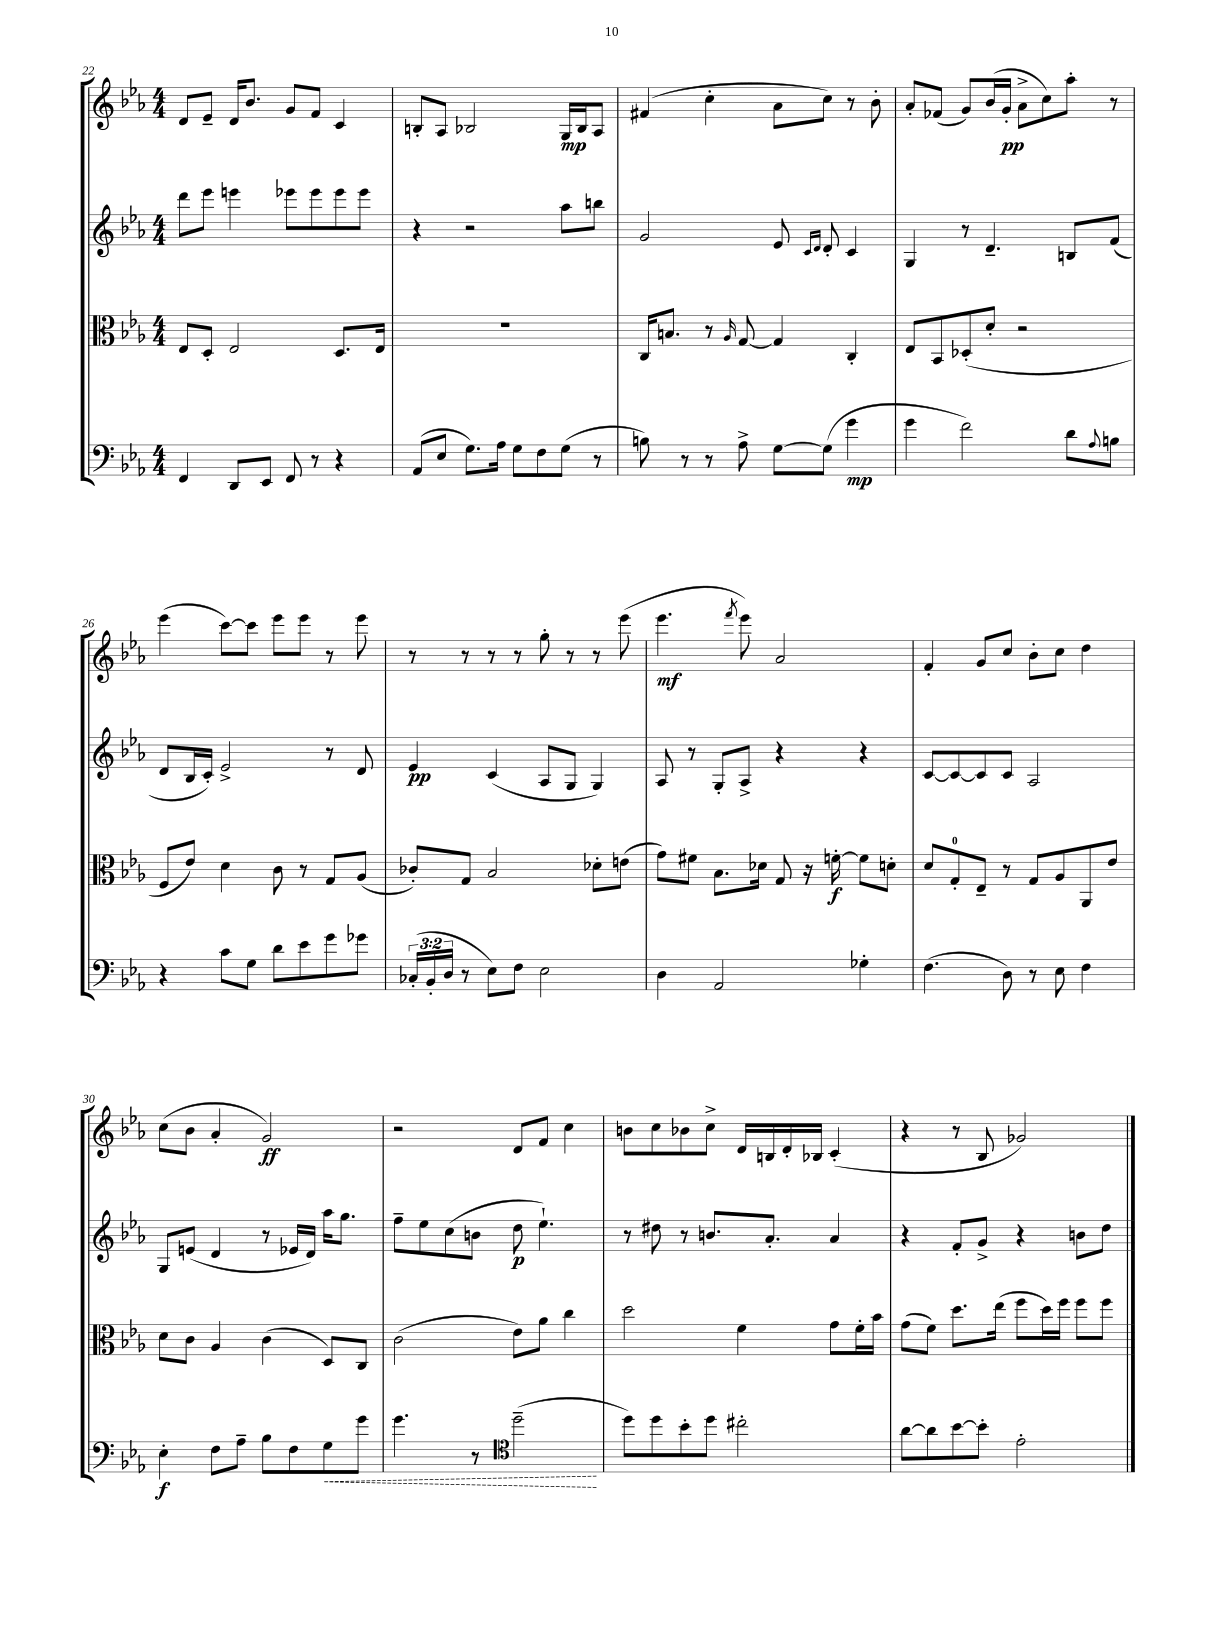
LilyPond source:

<<
\new StaffGroup <<
\new Staff = "s0" {
    \clef treble \key ees \major \numericTimeSignature \time 4/4
    d'8 ees'8-- d'16 bes'8. g'8 f'8 c'4 |
    b8-. aes8 bes2 g16\mp bes16 aes8 |
    fis'4( c''4-. aes'8 c''8) r8 bes'8-. |
    aes'8-. fes'8( g'8) bes'16( g'16-.\pp aes'8-> c''8) aes''8-. r8 |
    ees'''4( c'''8~) c'''8 ees'''8 ees'''8 r8 ees'''8 |
    r8 r8 r8 r8 g''8-. r8 r8 ees'''8( |
    ees'''4.\mf \acciaccatura { f'''8 } ees'''8) aes'2 |
    f'4-. g'8 c''8 bes'8-. c''8 d''4 |
    c''8( bes'8 aes'4-. g'2\ff) |
    r2 d'8 f'8 c''4 |
    b'8 c''8 bes'8 c''8-> d'16 b16 d'16-. bes16 c'4-.( |
    r4 r8 bes8 ges'2) \bar "|." |
}
\new Staff = "s1" {
    \clef treble \key ees \major \numericTimeSignature \time 4/4
    d'''8 ees'''8 e'''4 ees'''8 ees'''8 ees'''8 ees'''8 |
    r4 r2 aes''8 b''8 |
    g'2 ees'8 \grace { c'16 d'16 } d'8-. c'4 |
    g4 r8 d'4.-- b8 f'8( |
    d'8 bes16 c'16-.) ees'2-> r8 d'8 |
    ees'4\pp c'4( aes8 g8 g4) |
    aes8 r8 g8-. aes8-> r4 r4 |
    c'8~ c'8~ c'8 c'8 aes2 |
    g8 e'8( d'4 r8 ees'16 d'16) aes''16 g''8. |
    f''8-- ees''8 c''8( b'8 d''8\p ees''4.-!) |
    r8 dis''8 r8 b'8. aes'8.-. aes'4 |
    r4 f'8-. g'8-> r4 b'8 d''8 \bar "|." |
}
\new Staff = "s2" {
    \clef alto \key ees \major \numericTimeSignature \time 4/4
    ees8 d8-. ees2 d8. ees16 |
    r1 |
    c16 b8. r8 \grace { aes16 } g8~ g4 c4-. |
    ees8 bes,8 des8-.( d'8-. r2 |
    f8 ees'8) d'4 c'8 r8 g8 aes8( |
    ces'8-.) g8 bes2 des'8-. e'8( |
    g'8) fis'8 bes8. des'16 g8 r16 f'16~-.\f f'8 d'8-. |
    d'8 g8-0-. ees8-- r8 g8 aes8 aes,8 ees'8 |
    d'8 c'8 aes4 c'4( d8) c8 |
    c'2( ees'8) aes'8 c''4 |
    d''2 f'4 g'8 f'16-. bes'16 |
    g'8( f'8) d''8. ees''16( f''8 d''16) f''16 f''8 f''8 \bar "|." |
}
\new Staff = "s3" {
    \clef bass \key ees \major \numericTimeSignature \time 4/4 \override Staff.TupletNumber.text = #tuplet-number::calc-fraction-text
    f,4 d,8 ees,8 f,8 r8 r4 |
    aes,8( ees8 g8.) aes16 g8 f8 g8( r8 |
    b8) r8 r8 aes8-> g8~ g8( g'4\mp |
    g'4 f'2) d'8 \appoggiatura { aes8 } b8 |
    r4 c'8 g8 d'8 ees'8 g'8 ges'8 |
    \tuplet 3/2 { ces16-.( bes,16-. d16 } r8 ees8) f8 ees2 |
    d4 aes,2 ges4-. |
    f4.( d8) r8 ees8 f4 |
    ees4-.\f f8 aes8-- bes8 f8 \once \override Hairpin.style = #'dashed-line g8\< g'8 |
    g'4. r8 \clef tenor d''2--\!( |
    d''8) d''8 bes'8-. d''8 cis''2-. |
    aes'8~ aes'8 bes'8~ bes'8-. ees'2-. \bar "|." |
}
>>
>>
\layout { \context { \Score currentBarNumber = #22 } }
